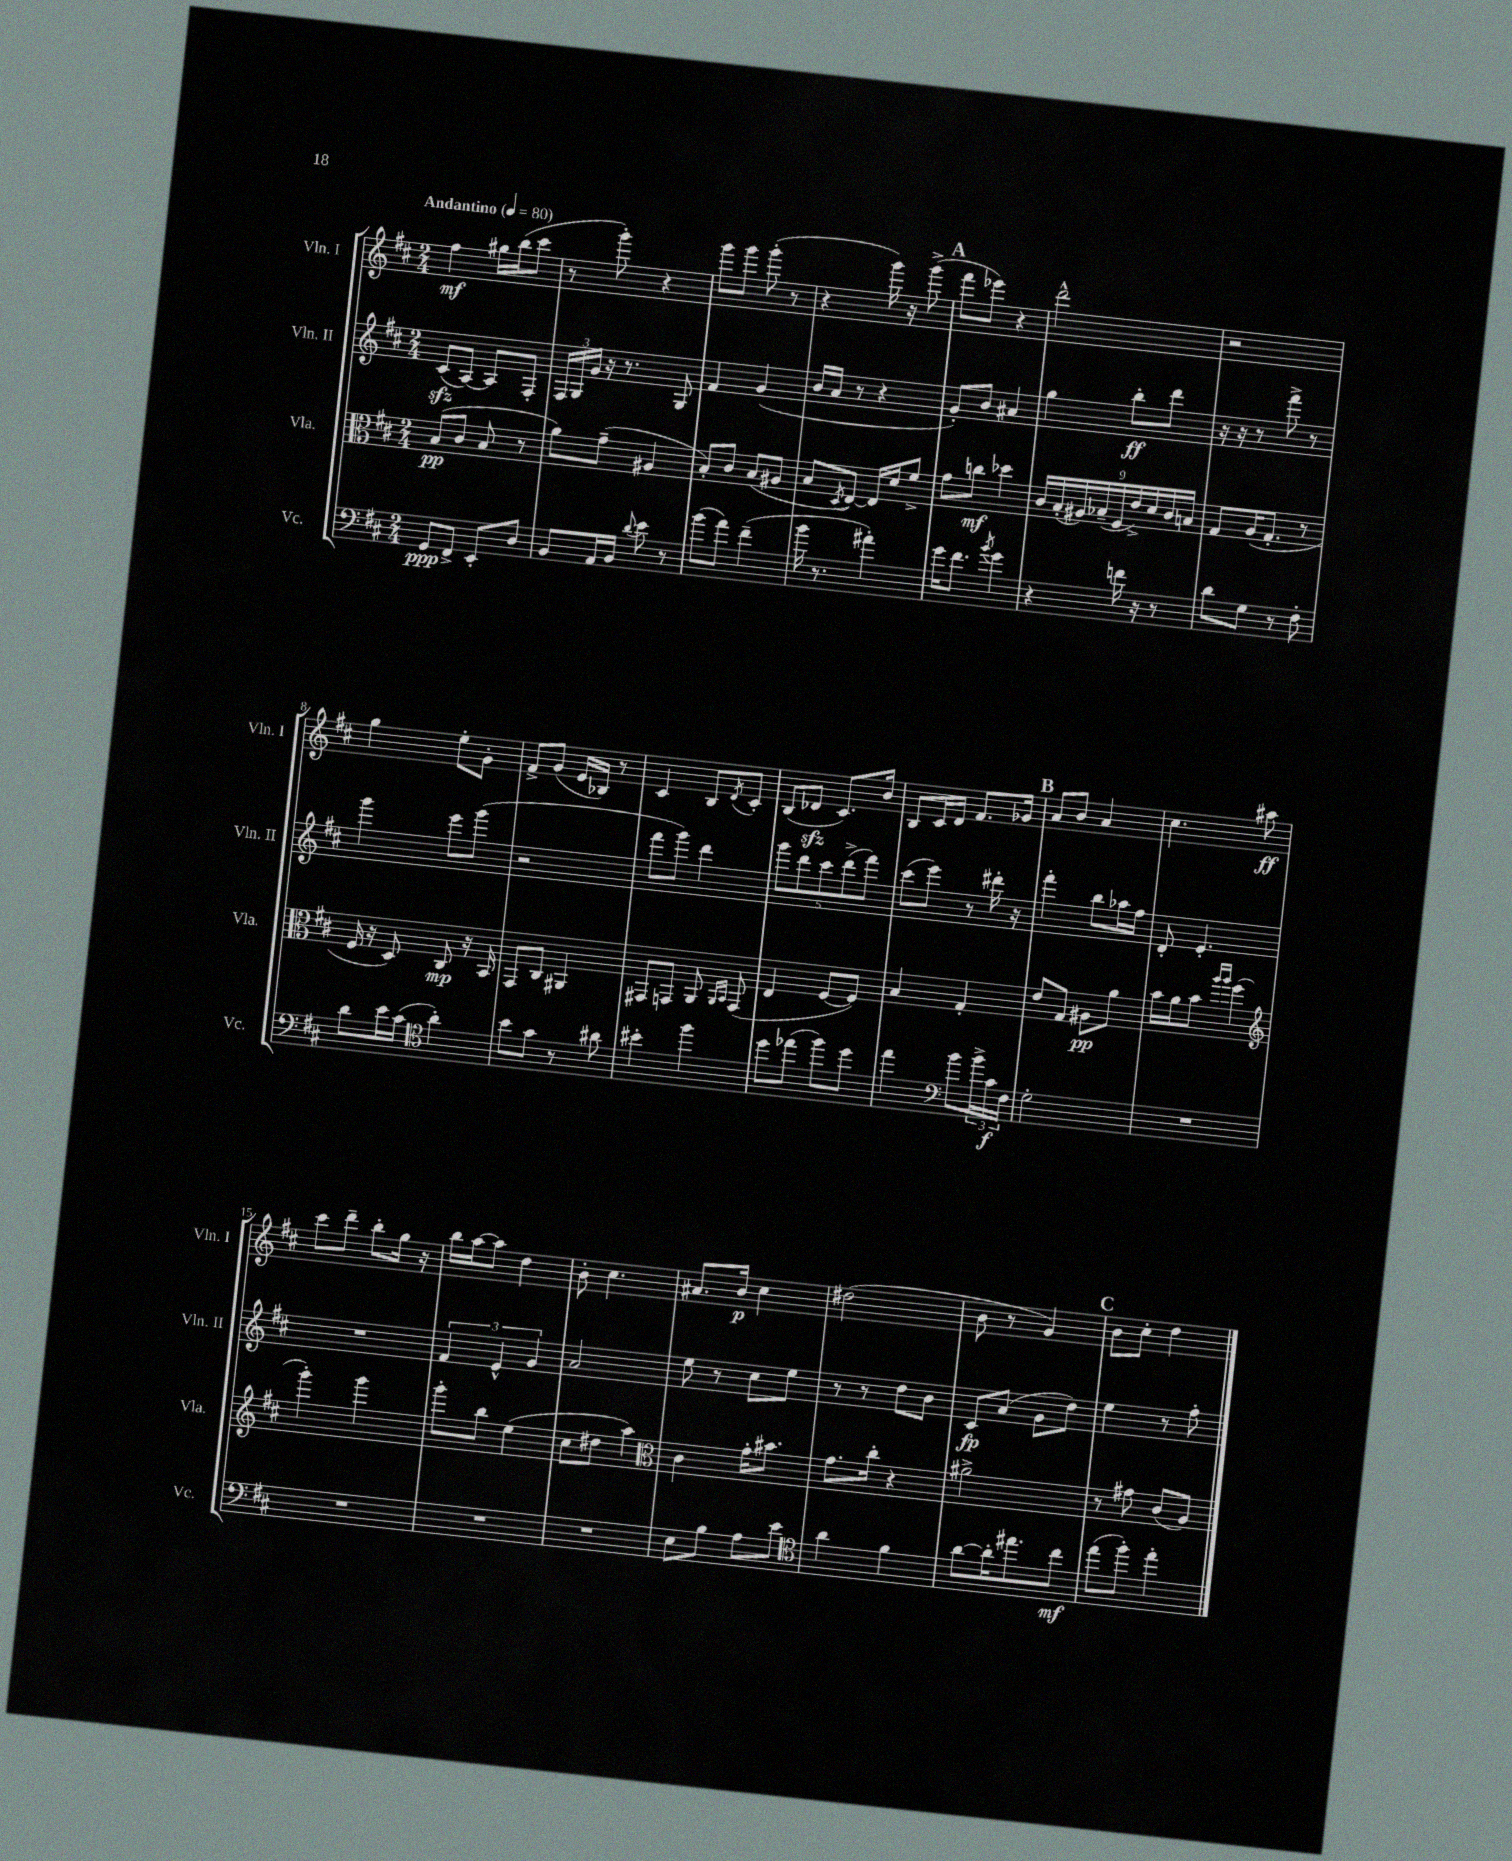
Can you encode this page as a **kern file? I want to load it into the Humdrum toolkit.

**kern	**dynam	**kern	**dynam	**kern	**dynam	**kern	**dynam
*part4	*part4	*part3	*part3	*part2	*part2	*part1	*part1
*staff4	*staff4	*staff3	*staff3	*staff2	*staff2	*staff1	*staff1
*I"Vc.	*	*I"Vla.	*	*I"Vln. II	*	*I"Vln. I	*
*I'Vc.	*	*I'Vla.	*	*I'Vln. II	*	*I'Vln. I	*
*clefF4	*	*clefC3	*	*clefG2	*	*clefG2	*
*k[f#c#]	*	*k[f#c#]	*	*k[f#c#]	*	*k[f#c#]	*
*M2/4	*	*M2/4	*	*M2/4	*	*M2/4	*
*MM80	*	*MM80	*	*MM80	*	*MM80	*
=1	=1	=1	=1	=1	=1	=1	=1
!	!	!	!	!	!	!LO:TX:a:B:t=Andantino	!
8GG/L	ppp	(8B/L	pp	(8c#zz/L	.	4ff#\	mf
8FF#^/J	.	8c#/J	.	[8A/J)	.	.	.
8EE'/L	.	8B/	.	8A/L]	.	16gg#X\LL	.
.	.	.	.	.	.	(16bb\J	.
8D/J	.	8r	.	8F#'/J	.	8ccc#\J	.
=2	=2	=2	=2	=2	=2	=2	=2
8BB/L	.	8a\L)	.	24F#/LL	.	8r	.
.	.	.	.	24G/	.	.	.
.	.	.	.	24g/JJ	.	.	.
16AA/L	.	(8g~\J	.	16r	.	8ggg'\)	.
16BB/JJ	.	.	.	8.r	.	.	.
8qqd/	.	.	.	.	.	.	.
8e\	.	4A#X/	.	.	.	4r	.
8r	.	.	.	8G/	.	.	.
=3	=3	=3	=3	=3	=3	=3	=3
(8b\L	.	8B'/L)	.	4f#/	.	8ggg\L	.
8a\J)	.	8c#/J	.	.	.	8ggg\J	.
(4f#~\	.	(8B/L	.	(4g/	.	(8ggg'\	.
.	.	8A#X/J	.	.	.	8r	.
=4	=4	=4	=4	=4	=4	=4	=4
16b\	.	8B/L	.	16b/LL	.	4r	.
8.r	.	.	.	16a/JJ	.	.	.
.	.	8qD/	.	.	.	.	.
.	.	[8E/J)	.	8r	.	.	.
4a#X'\)	.	16E/LL]	.	4r	.	16ggg\)	.
.	.	16d/J	.	.	.	16r	.
.	.	8f#^/J	.	.	.	(8ggg^\	.
!!LO:REH:place=s1:t=A
=5	=5	=5	=5	=5	=5	=5	=5
16g\KL	.	8g\L	.	8g'/L)	.	8fff#\L	.
8.f#\J	.	.	.	.	.	.	.
.	.	8ccn\J	mf	8b/J	.	8eee-X\J)	.
8qb/	.	.	.	.	.	.	.
4g\	.	4dd-X\	.	4a#X/	.	4r	.
=6	=6	=6	=6	=6	=6	=6	=6
4r	.	18c#/LL	.	4gg\	.	2ddd^^\	.
.	.	(18B'/	.	.	.	.	.
.	.	18A#X/)	.	.	.	.	.
.	.	(18B-X~/	.	.	.	.	.
.	.	18F#/	.	.	.	.	.
16fn\	.	.	.	8bb'\L	ff	.	.
.	.	18e^/)	.	.	.	.	.
16r	.	.	.	.	.	.	.
.	.	18d/	.	.	.	.	.
8r	.	.	.	8ddd\J	.	.	.
.	.	18c#/	.	.	.	.	.
.	.	18Bn/JJ	.	.	.	.	.
=7	=7	=7	=7	=7	=7	=7	=7
8d\L	.	8G/L	.	16r	.	2r	.
.	.	.	.	16r	.	.	.
8G\J	.	(16A/K	.	8r	.	.	.
.	.	8.G'/J	.	.	.	.	.
8r	.	.	.	8fff#^\	.	.	.
8F#'\	.	8r	.	8r	.	.	.
!!LO:LB:g=z
=8	=8	=8	=8	=8	=8	=8	=8
8d\L	.	16F#/	.	4ggg\	.	4gg\	.
.	.	16r	.	.	.	.	.
16e\L	.	8D/)	.	.	.	.	.
(16c#\JJ	.	.	.	.	.	.	.
*clefC4	*	*	*	*	*	*	*
4a'\)	.	8C#/	mp	8eee\L	.	8ee'\L	.
.	.	16r	.	(8ggg\J	.	8g'\J	.
.	.	16BB/	.	.	.	.	.
=9	=9	=9	=9	=9	=9	=9	=9
8b\L	.	8GG/L	.	2r	.	8f#^/L	.
8g\J	.	8C#/J	.	.	.	(8g/J	.
8r	.	4AA#X/	.	.	.	16e/LL	.
.	.	.	.	.	.	16B-X/JJ)	.
8a#X\	.	.	.	.	.	8r	.
=10	=10	=10	=10	=10	=10	=10	=10
4b#X'\	.	8GG#X/L	.	8fff#\L	.	4c#/	.
.	.	8GGn/J	.	8ggg\J)	.	.	.
4ff#\	.	8AA/	.	4ddd\	.	8B/L	.
.	.	16qqAA/LL	.	.	.	.	.
.	.	16qqBB/JJ	.	.	.	8qd/	.
.	.	(8GG/	.	.	.	8c#'/J	.
=11	=11	=11	=11	=11	=11	=11	=11
8dd\L	.	4E/	.	10ggg\L	.	(8B/L	.
.	.	.	.	10ddd\	.	.	.
(8ee-X\J	.	.	.	.	.	8d-Xzz/J	.
.	.	.	.	10ccc#\	.	.	.
8ff#\L)	.	[8F#/L	.	.	.	8.c#/L)	.
.	.	.	.	(10ddd^\	.	.	.
8dd\J	.	8F#/J])	.	.	.	.	.
.	.	.	.	10fff#\J)	.	.	.
.	.	.	.	.	.	16b/Jk	.
=12	=12	=12	=12	=12	=12	=12	=12
4ee\	.	4B/	.	(8ccc#\L	.	8B/L	.
.	.	.	.	8eee\J)	.	16c#/L	.
.	.	.	.	.	.	16d/JJ	.
*clefF4	*	*	*	*	*	*	*
8b\L	.	4G'/	.	8r	.	8.f#/L	.
24b^\L	.	.	.	16ddd#X'\	.	.	.
24c#\	f	.	.	.	.	.	.
.	.	.	.	16r	.	16g-X/Jk	.
24F#\JJ	.	.	.	.	.	.	.
!!LO:REH:place=s1:t=B
=13	=13	=13	=13	=13	=13	=13	=13
2G'\	.	8e/L	.	4fff#'\	.	8a/L	.
.	.	8G/J	.	.	.	8b/J	.
.	.	8A#X\L	pp	8bb\L	.	4a/	.
.	.	8a\J	.	16aa-X\L	.	.	.
.	.	.	.	16ff#\JJ	.	.	.
=14	=14	=14	=14	=14	=14	=14	=14
2r	.	16b\LL	.	8d'/	.	4.cc#\	.
.	.	16a\J	.	.	.	.	.
.	.	8b\J	.	4.e'/	.	.	.
.	.	16qqaa/LL	.	.	.	.	.
.	.	16qqaa/JJ	.	.	.	.	.
.	.	(4ff#\	.	.	.	.	.
.	.	.	.	.	.	8aa#X\	ff
!!LO:LB:g=z
=15	=15	=15	=15	=15	=15	=15	=15
*	*	*clefG2	*	*	*	*	*
2r	.	4ggg'\)	.	2r	.	8ccc#\L	.
.	.	.	.	.	.	8ddd~\J	.
.	.	4ggg\	.	.	.	8bb'\L	.
.	.	.	.	.	.	16gg\Jk	.
.	.	.	.	.	.	16r	.
=16	=16	=16	=16	=16	=16	=16	=16
2r	.	8ggg'\L	.	6f#/	.	16bb\LL	.
.	.	.	.	.	.	[16aa\J	.
.	.	8bb\J	.	.	.	8aa\J]	.
.	.	.	.	6e^^/	.	.	.
.	.	(4ee\	.	.	.	4dd\	.
.	.	.	.	6g/	.	.	.
=17	=17	=17	=17	=17	=17	=17	=17
2r	.	8cc#\L	.	2a/	.	8b'\	.
.	.	8dd#X\J	.	.	.	4.cc#\	.
.	.	4aa\)	.	.	.	.	.
=18	=18	=18	=18	=18	=18	=18	=18
*	*	*clefC3	*	*	*	*	*
8E\L	.	4c#\	.	8ee\	.	8.a#X/L	.
8B\J	.	.	.	8r	.	.	.
.	.	.	.	.	.	16b/Jk	p
8A\L	.	16g'\KL	.	8cc#\L	.	4cc#\	.
.	.	8.b#X\J	.	.	.	.	.
8e\J	.	.	.	8ee\J	.	.	.
=19	=19	=19	=19	=19	=19	=19	=19
*clefC4	*	*	*	*	*	*	*
4a\	.	8.g\L	.	8r	.	(2dd#X\	.
.	.	.	.	8r	.	.	.
.	.	16cc#'\Jk	.	.	.	.	.
4f#\	.	4r	.	8dd\L	.	.	.
.	.	.	.	8b\J	.	.	.
=20	=20	=20	=20	=20	=20	=20	=20
[8a\L	.	2a#X^\	.	8c#/L	fp	8b\	.
16a'\K]	.	.	.	(8a/J	.	8r	.
8.ee#X\	.	.	.	.	.	.	.
.	.	.	.	8g\L	.	4g/)	.
8cc#\J	mf	.	.	8dd\J)	.	.	.
!!LO:REH:place=s1:t=C
=21	=21	=21	=21	=21	=21	=21	=21
(8ee\L	.	8r	.	4ee\	.	8b\L	.
8ff#'\J)	.	8g#X\	.	.	.	8cc#'\J	.
4ee'\	.	(8c#/L	.	8r	.	4dd\	.
.	.	8A/J)	.	8ff#'\	.	.	.
==	==	==	==	==	==	==	==
*-	*-	*-	*-	*-	*-	*-	*-
